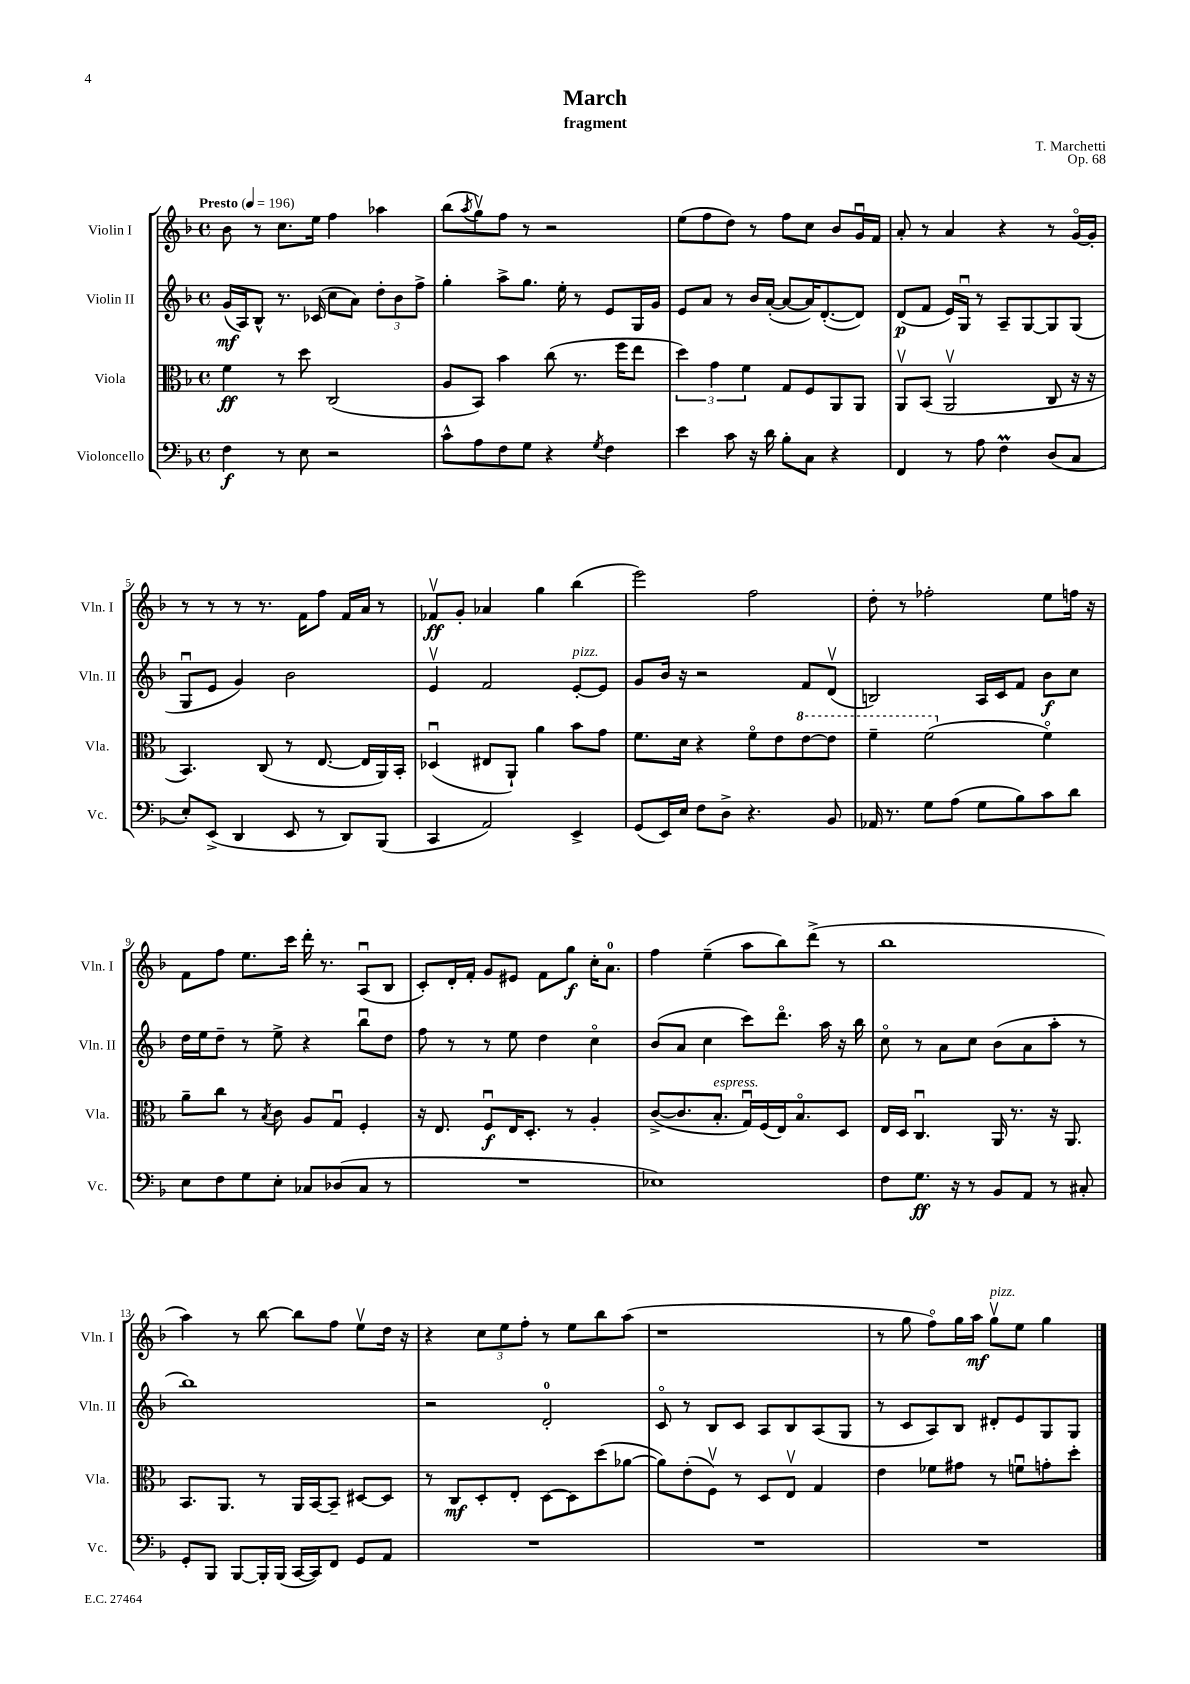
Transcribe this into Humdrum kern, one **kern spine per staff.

**kern	**kern	**kern	**kern
*staff4	*staff3	*staff2	*staff1
*clefF4	*clefC3	*clefG2	*clefG2
*k[b-]	*k[b-]	*k[b-]	*k[b-]
*M4/4	*M4/4	*M4/4	*M4/4
*met(c)	*met(c)	*met(c)	*met(c)
*MM196	*MM196	*MM196	*MM196
4F	4f	(16g	8b-
.	.	16A)	.
.	.	8B-^^	8r
8r	8r	8.r	8.cc
8E	8dd	.	.
.	.	(16c-	16ee
2r	(2C	8cc	4ff
.	.	8a)	.
.	.	12dd'	4aa-
.	.	12b-	.
.	.	12ff^	.
=	=	=	=
8c^^	8A	4gg'	(8bb-
.	.	.	8qaa
8A	8BB-)	.	8ggv)
8F	4b-	8aa^	8ff
8G	.	8.gg	8r
4r	(8cc	.	2r
.	.	16ee'	.
.	8.r	8r	.
8qG	.	.	.
4F	.	8e	.
.	16ff	.	.
.	8ee	16G	.
.	.	16g	.
=	=	=	=
4e	6dd)	8e	(8ee
.	.	8a	8ff
.	6g	.	.
8c	.	8r	8dd)
.	6f	.	.
16r	.	16b-	8r
16d	.	([16a'	.
8B-'	8G	8a_	8ff
8C	8F	16a])	8cc
.	.	([8.d'	.
4r	8AA	.	8b-
.	8AA	8d])	16gu
.	.	.	16f
=	=	=	=
4FF	8AAv	(8d	8a'
.	(8BB-	8f	8r
8r	2AAv	16e)	4a
.	.	16Gu	.
8A	.	8r	.
4F	.	8A~	4r
.	.	[8G	.
(8D	8C	8G]	8r
8C	16r	(8G	[16go
.	16r	.	16g']
=	=	=	=
8E')	4.BB-)	8Gu	8r
(8EE^	.	8e	8r
4DD	.	4g)	8r
.	(8C	.	8.r
8EE	8r	2b-	.
.	.	.	16f
8r	[8.E	.	8ff
8DD)	.	.	16f
.	16E]	.	16a
(8BBB-	16AA)	.	8r
.	16BB-'	.	.
=	=	=	=
4CC	(4D-u	4ev	8f-v
.	.	.	8g'
2AA)	8E#	2f	4a-
.	8AA`)	.	.
.	4a	.	4gg
4EE^	8b-	[8e'	(4bb-
.	8g	8e]	.
=	=	=	=
(8GG	8.f	8g	2eee)
16EE)	.	16b-	.
16E	16d	16r	.
8F	4r	2r	.
8D^	.	.	.
4.r	8fo	.	2ff
.	8e	.	.
.	[8ee	8f	.
8BB-	8ee]	(8dv	.
=	=	=	=
16AA-	4ff~	2B)	8dd'
8.r	.	.	.
.	.	.	8r
8G	(2ff	.	2ff-'
(8A	.	.	.
8G	.	16A	.
.	.	16c	.
8B-)	.	8f	.
8c	4fo)	8b-	8ee
8d	.	8cc	16ff
.	.	.	16r
=	=	=	=
8E	8a~	16dd	8f
.	.	16ee	.
8F	8cc	8dd~	8ff
8G	8r	8r	8.ee
.	8qB-	.	.
8E'	8c	8ee^	.
.	.	.	16ccc
8C-	8A	4r	16ddd'
.	.	.	8.r
(8D-	8Gu	.	.
8C-	4F'	8bb-u	(8Au
8r	.	8dd	8B-
=	=	=	=
1r	16r	8ff	8c')
.	8.E	.	.
.	.	8r	16d'
.	.	.	16f'
.	8Fu	8r	8g
.	16E	8ee	8e#
.	8.D'	.	.
.	.	4dd	8f
.	8r	.	8gg
.	4A'	4cco	16cc'
.	.	.	8.a
=	=	=	=
1E-)	([8c^	(8b-	4ff
.	8.c]	8a	.
.	.	4cc	(4ee~
.	8.B-'	.	.
.	16Gu)	8ccc)	8aa
.	(16F	.	.
.	16E)	8.dddo	8bb-)
.	8.B-o	.	.
.	.	.	(8ddd^
.	.	16aa	.
.	8D	16r	8r
.	.	16bb-	.
=	=	=	=
8F	16E	8cco	1bb-
.	16D	.	.
8.G	4.Cu	8r	.
.	.	8a	.
16r	.	.	.
8r	.	8cc	.
8BB-	16AA	(8b-	.
.	8.r	.	.
8AA	.	8a	.
8r	16r	8aa'	.
.	8.AA	.	.
8C#'	.	8r	.
=	=	=	=
8GG'	8.BB-	1bb-)	4aa)
8BBB-	.	.	.
.	8.AA	.	.
[8BBB-	.	.	8r
16BBB-']	8r	.	[8bb-
(16BBB-	.	.	.
[16CC	16AA	.	8bb-]
16CC])	[16BB-	.	.
8FF	8BB-~]	.	8ff
8GG	[8D#	.	8eev
8AA	8D#]	.	16dd
.	.	.	16r
=	=	=	=
1r	8r	2r	4r
.	8C	.	.
.	8D'	.	12cc
.	.	.	12ee
.	8E'	.	.
.	.	.	12ff'
.	[8D	2d'	8r
.	8D]	.	8ee
.	(8dd	.	8bb-
.	[8a-	.	(8aa
=	=	=	=
1r	8a-])	8co	1r
.	(8e'	8r	.
.	8Fv)	8B-	.
.	8r	8c	.
.	8D	8A	.
.	8Ev	8B-	.
.	4G	(8A	.
.	.	8G	.
=	=	=	=
1r	4e	8r	8r
.	.	8c	8gg
.	8f-	8A)	8ffo)
.	8g#	8B-	16gg
.	.	.	16aa
.	8r	8d#'	8ggv
.	8fu	8e	8ee
.	8g'	8G	4gg
.	8dd'	8G	.
==	==	==	==
*-	*-	*-	*-
